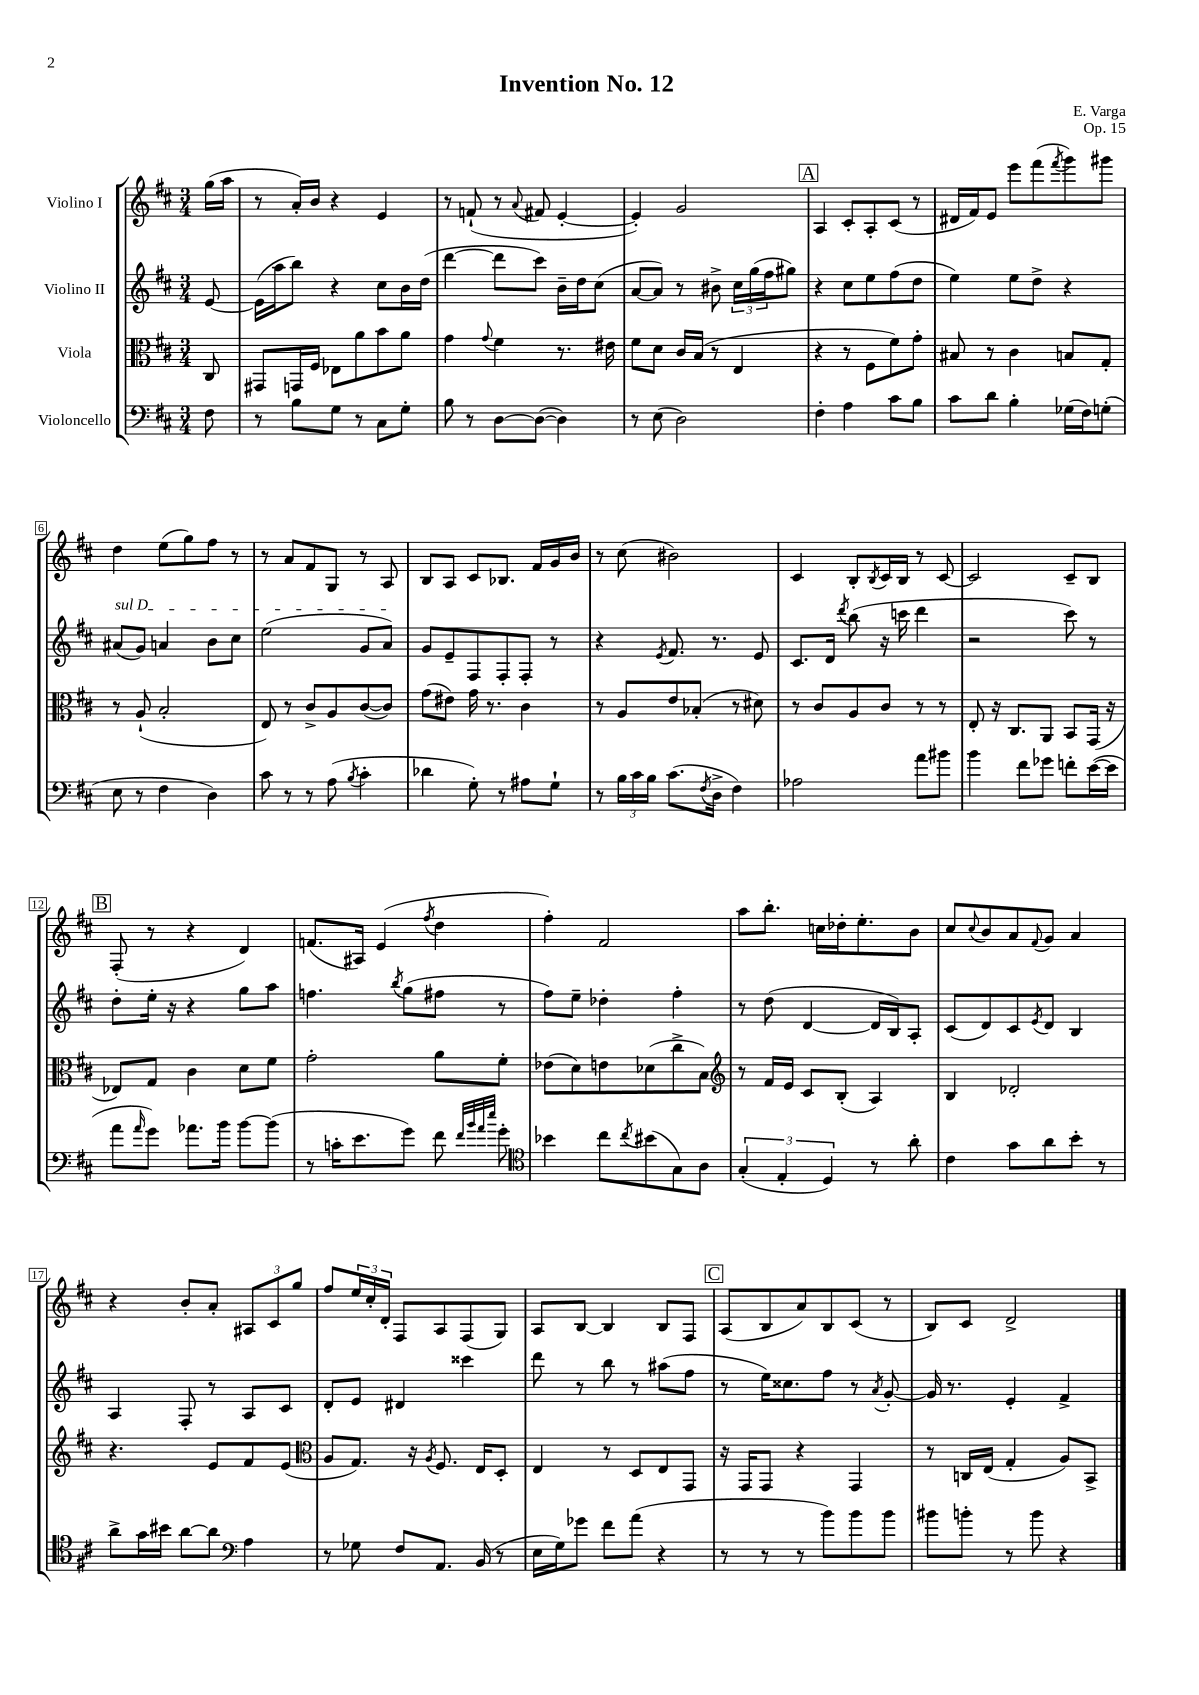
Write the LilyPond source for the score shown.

\header { title = "Invention No. 12" composer = "E. Varga" opus = "Op. 15" }
<<
\new StaffGroup <<
\new Staff = "s0" \with { instrumentName = "Violino I" } {
    \clef treble \key d \major \numericTimeSignature \time 3/4 \partial 8
    g''16( a''16 |
    r8 a'16-.) b'16 r4 e'4 |
    r8 f'8-!( r8 \appoggiatura { a'8 } fis'8 e'4~-. |
    e'4-.) g'2 |
    \mark \markup { \box "A" } a4 cis'8-. a8-. cis'8( r8 |
    dis'16 fis'16) e'8 e'''8 fis'''8( \acciaccatura { fis'''8 } g'''8) gis'''8 |
    d''4 e''8( g''8) fis''8 r8 |
    r8 a'8 fis'8 g8 r8 a8 |
    b8 a8 cis'8 bes8. fis'16 g'16 b'16 |
    r8 cis''8( bis'2) |
    cis'4 b8-. \acciaccatura { b8 } cis'16 b16 r8 cis'8~ |
    cis'2 cis'8-- b8 |
    \mark \markup { \box "B" } fis8-.( r8 r4 d'4) |
    f'8.( ais16) e'4( \acciaccatura { fis''8 } d''4 |
    fis''4-.) fis'2 |
    a''8 b''8.-. c''16 des''16-. e''8.-. b'8 |
    cis''8 \appoggiatura { cis''8 } b'8 a'8 \appoggiatura { fis'8 } g'8 a'4 |
    r4 b'8-. a'8-. \tuplet 3/2 { ais8 cis'8 g''8 } |
    fis''8 \tuplet 3/2 { e''16 cis''16-. d'16-. } fis8 a8 fis8( g8) |
    a8 b8~ b4 b8 fis8 |
    \mark \markup { \box "C" } a8( b8 a'8) b8 cis'8( r8 |
    b8) cis'8 d'2-> \bar "|." |
}
\new Staff = "s1" \with { instrumentName = "Violino II" } {
    \clef treble \key d \major \numericTimeSignature \time 3/4 \partial 8
    e'8~ |
    e'16( a''16 b''8) r4 cis''8 b'16 d''16( |
    d'''4~ d'''8 cis'''8) b'16-- d''16 cis''8( |
    a'8~ a'8) r8 bis'8-> \tuplet 3/2 { cis''16 g''16( fis''16 } gis''8) |
    \mark \markup { \box "A" } r4 cis''8 e''8 fis''8( d''8 |
    e''4) e''8 d''8-> r4 |
    \once \override TextSpanner.bound-details.left.text = \markup { \italic "sul D" } ais'8\startTextSpan( g'8) a'4 b'8 cis''8 |
    e''2( g'8 a'8\stopTextSpan) |
    g'8 e'8-- fis8 fis8-. fis8-. r8 |
    r4 \acciaccatura { e'8 } fis'8. r8. e'8 |
    cis'8. d'16 \acciaccatura { d'''8 } b''8( r16 c'''16 d'''4 |
    r2 cis'''8) r8 |
    \mark \markup { \box "B" } d''8-. e''16-. r16 r4 g''8 a''8 |
    f''4. \acciaccatura { b''8 } g''8( fis''8 r8 |
    fis''8) e''8-- des''4-. fis''4-. |
    r8 d''8( d'4~ d'16 b16) a8-. |
    cis'8( d'8) cis'8 \acciaccatura { e'8 } d'8 b4 |
    a4 fis8-. r8 a8 cis'8 |
    d'8-. e'8 dis'4 cisis'''4 |
    d'''8 r8 b''8 r8 ais''8( fis''8 |
    \mark \markup { \box "C" } r8 e''16) cisis''8. fis''8 r8 \acciaccatura { a'8 } g'8~-. |
    g'16 r8. e'4-. fis'4-> \bar "|." |
}
\new Staff = "s2" \with { instrumentName = "Viola" } {
    \clef alto \key d \major \numericTimeSignature \time 3/4 \partial 8
    cis8 |
    gis,8 g,16 fis16 ees8 a'8 b'8 a'8 |
    g'4 \appoggiatura { g'8 } fis'4 r8. eis'16 |
    fis'8 d'8 cis'16 b16( r8 e4 |
    \mark \markup { \box "A" } r4 r8 fis8 fis'8) g'8-. |
    bis8 r8 cis'4 b8 g8-. |
    r8 a8-!( b2-. |
    e8) r8 cis'8-> a8 cis'8~( cis'8) |
    g'8( eis'8) g'16 r8. cis'4 |
    r8 a8 e'8 bes8-.( r8 dis'8) |
    r8 cis'8 a8 cis'8 r8 r8 |
    e8-. r16 cis8. a,8 b,8 g,16( r16 |
    \mark \markup { \box "B" } ees8) g8 cis'4 d'8 fis'8 |
    g'2-. a'8 fis'8-. |
    ees'8( d'8) e'8 des'8( cis''8-> b8) |
    \clef treble r8 fis'16 e'16 cis'8 b8-.( a4) |
    b4 des'2-. |
    r4. e'8 fis'8 e'8( |
    \clef alto a8 g8.) r16 \acciaccatura { a8 } fis8. e16 d8-. |
    e4 r8 d8 e8 g,8 |
    \mark \markup { \box "C" } r16 g,16 g,8 r4 g,4 |
    r8 c16 e16( g4-. a8) b,8-> \bar "|." |
}
\new Staff = "s3" \with { instrumentName = "Violoncello" } {
    \clef bass \key d \major \numericTimeSignature \time 3/4 \partial 8
    fis8 |
    r8 b8 g8 r8 cis8 g8-. |
    b8 r8 d8~ d8~( d4) |
    r8 e8( d2) |
    \mark \markup { \box "A" } fis4-. a4 cis'8 b8 |
    cis'8 d'8 b4-. ges16( fis16) g8-.( |
    e8 r8 fis4 d4) |
    cis'8 r8 r8 a8( \acciaccatura { b8 } cis'4-. |
    des'4 g8-.) r8 ais8 g8-! |
    r8 \tuplet 3/2 { b16 cis'16 b16 } cis'8.( \acciaccatura { fis8 } d16-> fis4) |
    aes2 a'8 bis'8 |
    b'4 fis'8 ges'8 f'8-. e'16~( e'16 |
    \mark \markup { \box "B" } a'8 \grace { a'16 } g'8) aes'8. b'16 b'8~ b'8( |
    r8 c'16-. e'8. g'8) fis'8 \grace { fis'32 b'32 a'32 e''32 } g'8-. |
    \clef tenor bes'4 cis''8 \acciaccatura { cis''8 } bis'8( g8) a8 |
    \tuplet 3/2 { g4-.( e4-. d4) } r8 a'8-. |
    cis'4 g'8 a'8 b'8-. r8 |
    a'8-> g'16 bis'16 a'8~ a'8 \clef bass a4 |
    r8 ges8 fis8 a,8. b,16( r8 |
    e16 g16) ges'8 fis'8 a'8( r4 |
    \mark \markup { \box "C" } r8 r8 r8 b'8) b'8 b'8 |
    bis'8 b'8-. r8 b'8 r4 \bar "|." |
}
>>
>>
\layout { \context { \Score \override BarNumber.stencil = #(make-stencil-boxer 0.1 0.3 ly:text-interface::print) } }
